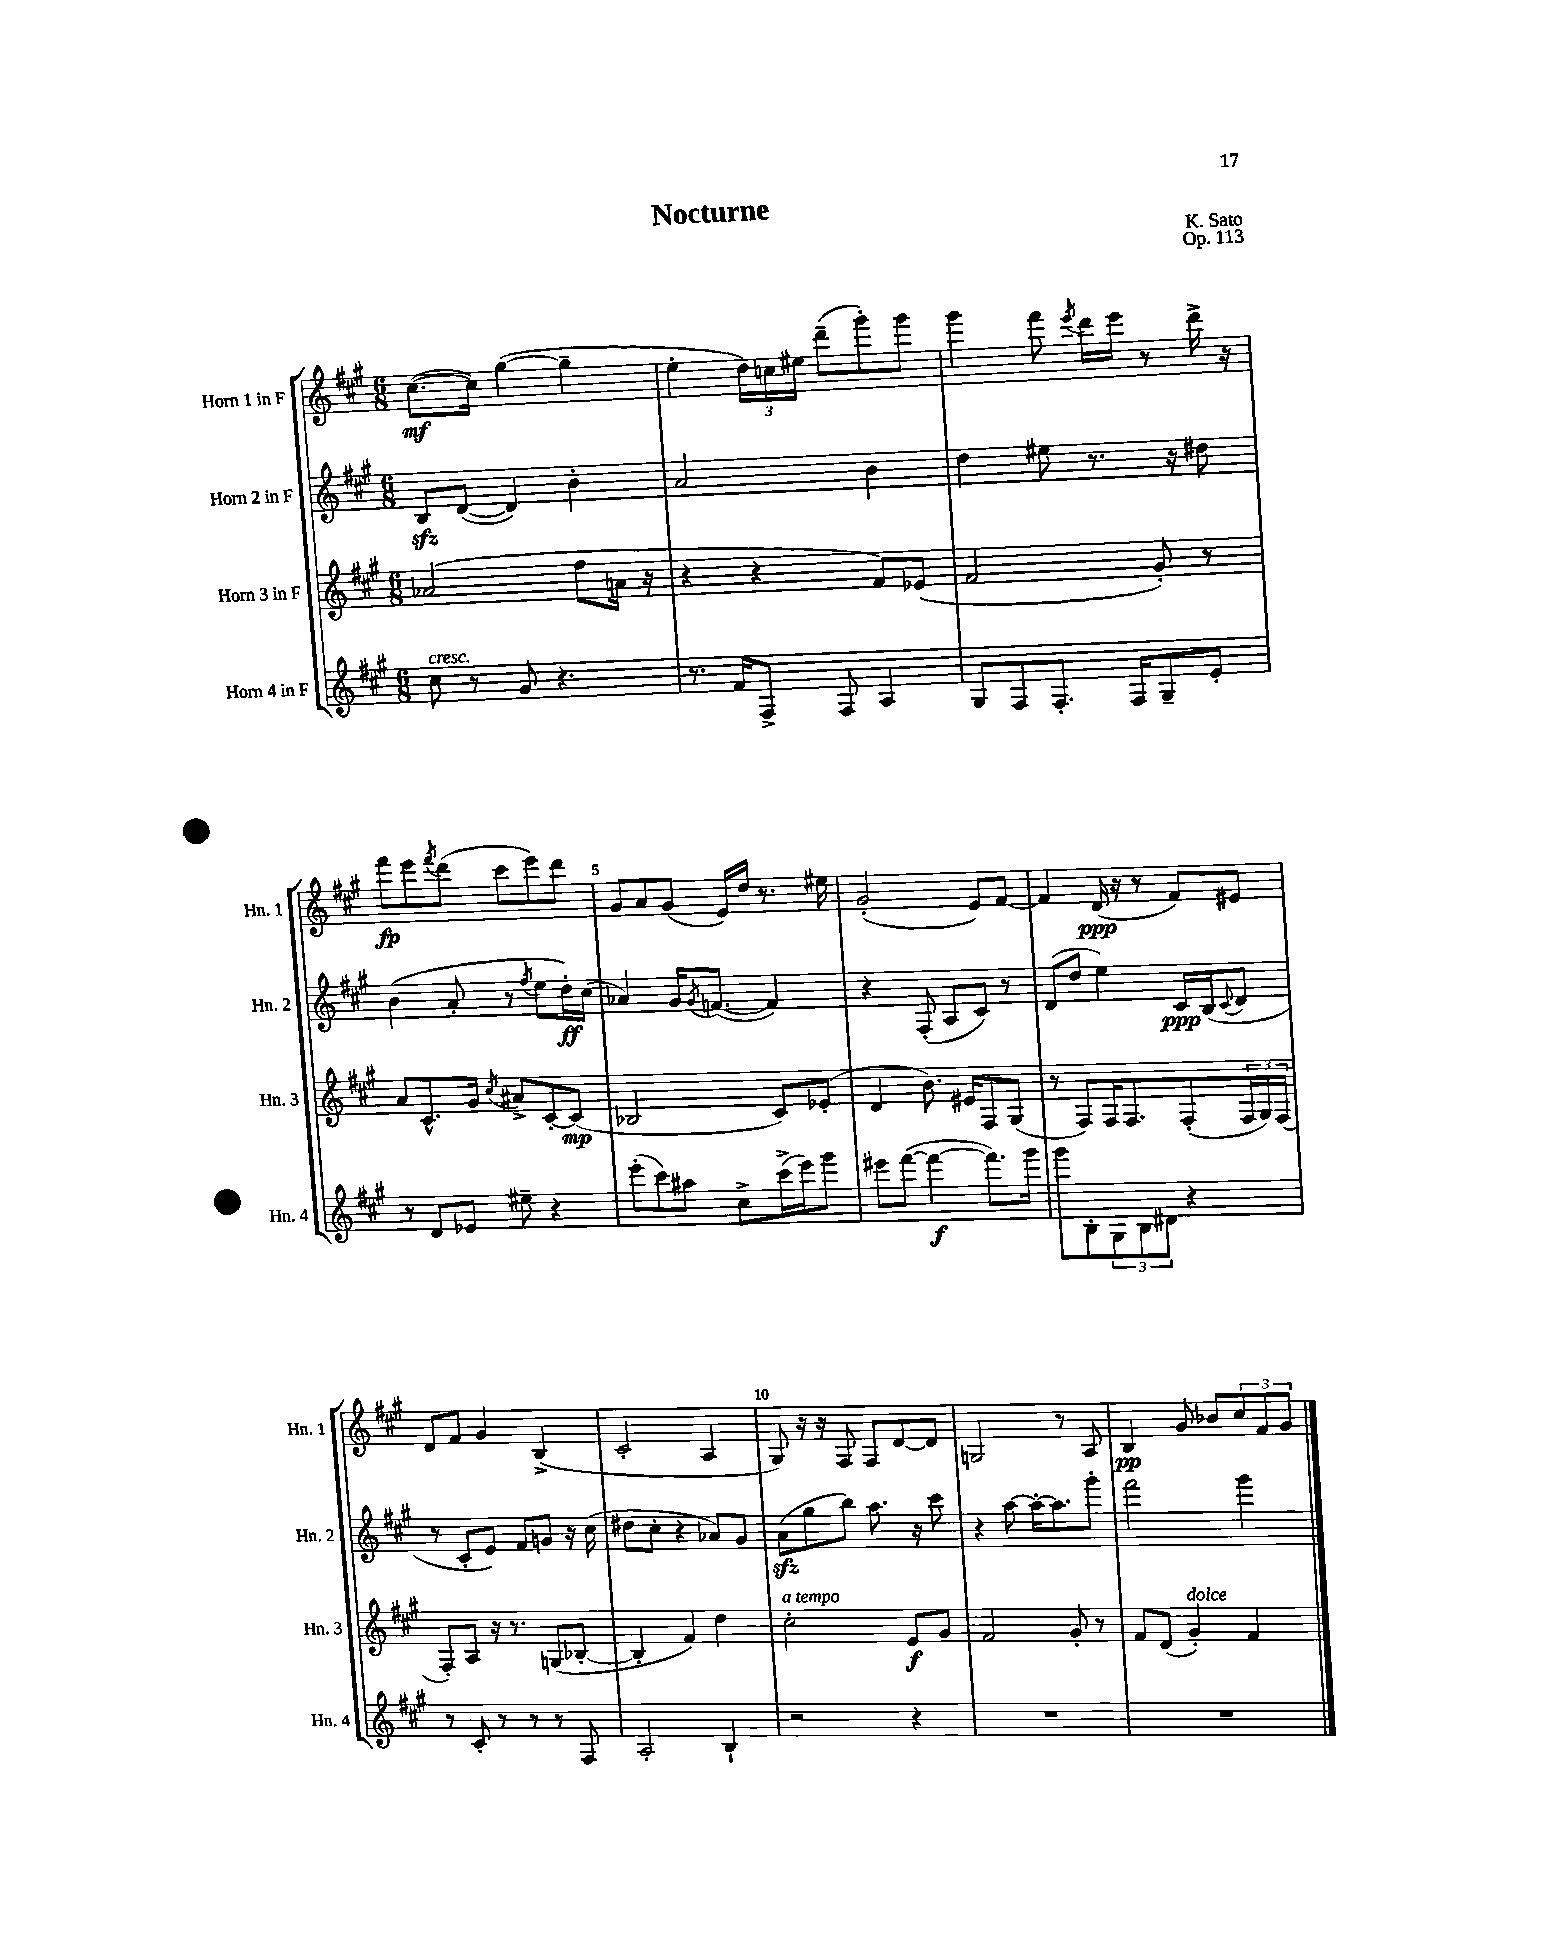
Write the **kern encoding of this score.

**kern	**dynam	**kern	**dynam	**kern	**dynam	**kern	**dynam
*part4	*part4	*part3	*part3	*part2	*part2	*part1	*part1
*staff4	*staff4	*staff3	*staff3	*staff2	*staff2	*staff1	*staff1
*I"Horn 4 in F	*	*I"Horn 3 in F	*	*I"Horn 2 in F	*	*I"Horn 1 in F	*
*I'Hn. 4	*	*I'Hn. 3	*	*I'Hn. 2	*	*I'Hn. 1	*
*clefG2	*	*clefG2	*	*clefG2	*	*clefG2	*
*k[f#c#g#]	*	*k[f#c#g#]	*	*k[f#c#g#]	*	*k[f#c#g#]	*
*M6/8	*	*M6/8	*	*M6/8	*	*M6/8	*
=1	=1	=1	=1	=1	=1	=1	=1
!LO:TX:a:i:t=cresc.	!	!	!	!	!	!	!
8cc#\	.	(2a-X/	.	8Bzz/L	.	([8.cc#\L	mf
8r	.	.	.	([8d/J	.	.	.
.	.	.	.	.	.	16cc#\Jk])	.
8g#/	.	.	.	4d/])	.	([4gg#\	.
4.r	.	.	.	.	.	.	.
.	.	8ff#\L	.	4b'\	.	4gg#~\]	.
.	.	16an\Jk	.	.	.	.	.
.	.	16r	.	.	.	.	.
=2	=2	=2	=2	=2	=2	=2	=2
8.r	.	4r	.	2a/	.	4ee'\	.
16f#/KL	.	.	.	.	.	.	.
8F#^/J	.	4r	.	.	.	24dd\LL)	.
.	.	.	.	.	.	24ccn\	.
.	.	.	.	.	.	24ee#X\JJ	.
8F#/	.	.	.	.	.	(8ddd~\L	.
4A/	.	8f#/L)	.	4b\	.	8ggg#'\)	.
.	.	(8e-X/J	.	.	.	8ggg#\J	.
=3	=3	=3	=3	=3	=3	=3	=3
8G#/L	.	2f#/	.	4dd\	.	4ggg#\	.
8F#/	.	.	.	.	.	.	.
8.F#'/J	.	.	.	8ee#X\	.	8fff#\	.
.	.	.	.	.	.	8qeee/	.
.	.	.	.	8.r	.	16ddd\LL	.
16F#/KL	.	.	.	.	.	16eee\JJ	.
8G#~/	.	8g#'/)	.	.	.	8r	.
.	.	.	.	16r	.	.	.
8e'/J	.	8r	.	8dd#X\	.	16ddd^\	.
.	.	.	.	.	.	16r	.
!!LO:LB:g=z
=4	=4	=4	=4	=4	=4	=4	=4
8r	.	8a/L	.	(4b\	.	8fff#\L	fp
8d/L	.	8.c#^^/	.	.	.	8eee\	.
.	.	.	.	.	.	8qfff#/	.
8e-X/J	.	.	.	8a'/	.	(8ddd\J	.
.	.	16g#/Jk	.	.	.	.	.
.	.	8qcc#/	.	.	.	.	.
8ee#X~\	.	8a#X^/L	.	8r	.	8ccc#\L	.
.	.	.	.	8qff#/	.	.	.
4r	.	[8c#'/	.	8ee\L	.	8eee\)	.
.	.	(8c#/J]	mp	16dd'\L)	ff	8ddd\J	.
.	.	.	.	(16cc#\JJ	.	.	.
=5	=5	=5	=5	=5	=5	=5	=5
(8eee'\L	.	2B-X/	.	4a-X/)	.	8g#/L	.
8ccc#\)	.	.	.	.	.	8a/	.
8aa#X\J	.	.	.	16g#/KL	.	(8g#/J	.
.	.	.	.	8qg#/	.	.	.
.	.	.	.	([8.fn/J	.	.	.
8cc#^\L	.	.	.	.	.	16e/LL)	.
.	.	.	.	.	.	16dd/JJ	.
(16ccc#^\L	.	8c#/L)	.	4f/])	.	8.r	.
16eee\J)	.	.	.	.	.	.	.
8ggg#\J	.	(8e-X'/J	.	.	.	.	.
.	.	.	.	.	.	16ee#X\	.
=6	=6	=6	=6	=6	=6	=6	=6
8eee#X\L	.	4d/	.	4r	.	(2g#'/	.
([8fff#\J	.	.	.	.	.	.	.
4fff#\_	f	8.b\)	.	(8F#'/	.	.	.
.	.	.	.	8A/L	.	.	.
.	.	16e#X/KL	.	.	.	.	.
8.fff#\L])	.	8F#/	.	8c#/J)	.	8e/L)	.
.	.	(8G#/J	.	8r	.	[8f#/J	.
16ggg#\Jk	.	.	.	.	.	.	.
=7	=7	=7	=7	=7	=7	=7	=7
8ggg#\L	.	8r	.	(8d/L	.	4f#/]	.
8B'\	.	8F#/L)	.	8dd/J	.	.	.
12G#\	.	16F#/K	.	4ee\)	.	(16d/	ppp
.	.	8.F#/	.	.	.	16r	.
12B\	.	.	.	.	.	.	.
.	.	.	.	.	.	8r	.
12d#X\J	.	.	.	.	.	.	.
4r	.	(8F#'/	.	16c#/LL	ppp	8f#/L)	.
.	.	.	.	(16B/J	.	.	.
.	.	.	.	8qqc#/	.	.	.
.	.	24F#/L	.	8d/J	.	8e#X/J	.
.	.	24G#/)	.	.	.	.	.
.	.	(24F#/JJ	.	.	.	.	.
!!LO:LB:g=z
=8	=8	=8	=8	=8	=8	=8	=8
8r	.	8F#'/L)	.	8r	.	8d/L	.
8c#'/	.	8A/J	.	8c#'/L	.	8f#/J	.
8r	.	16r	.	8e/J)	.	4g#/	.
.	.	8.r	.	.	.	.	.
8r	.	.	.	8f#/L	.	.	.
8r	.	(8Gn/L	.	8gn/J	.	(4B^/	.
8F#/	.	[8B-X'/J	.	16r	.	.	.
.	.	.	.	(16cc#\	.	.	.
=9	=9	=9	=9	=9	=9	=9	=9
2A'/	.	4B-'/]	.	8dd#X\L	.	2c#'/	.
.	.	.	.	8cc#'\J	.	.	.
.	.	4f#/)	.	4r	.	.	.
4B`/	.	4dd\	.	8a-X/L)	.	4A/	.
.	.	.	.	8g#/J	.	.	.
=10	=10	=10	=10	=10	=10	=10	=10
!	!	!LO:TX:a:i:t=a tempo	!	!	!	!	!
2r	.	2cc#'\	.	(8azz\L	.	8G#/)	.
.	.	.	.	8gg#\	.	16r	.
.	.	.	.	.	.	16r	.
.	.	.	.	8bb\J)	.	8F#/	.
.	.	.	.	8.aa\	.	8F#/L	.
4r	.	8e/L	f	.	.	[8d/	.
.	.	.	.	16r	.	.	.
.	.	8g#/J	.	8ccc#\	.	8d/J]	.
=11	=11	=11	=11	=11	=11	=11	=11
2.r	.	2f#/	.	4r	.	2Gn/	.
.	.	.	.	[8aa\	.	.	.
.	.	.	.	16aa'\KL_	.	.	.
.	.	.	.	8.aa\]	.	.	.
.	.	8g#'/	.	.	.	8r	.
.	.	8r	.	8ggg#'\J	.	8A/	.
=12	=12	=12	=12	=12	=12	=12	=12
2.r	.	8f#/L	.	2fff#\	.	4B/	pp
.	.	(8d/J	.	.	.	.	.
!	!	!LO:TX:a:i:t=dolce	!	!	!	!	!
.	.	4g#'/)	.	.	.	8g#/	.
.	.	.	.	.	.	8b-X/L	.
.	.	4f#/	.	4ggg#\	.	12cc#/	.
.	.	.	.	.	.	12f#/	.
.	.	.	.	.	.	12g#/J	.
==	==	==	==	==	==	==	==
*-	*-	*-	*-	*-	*-	*-	*-
